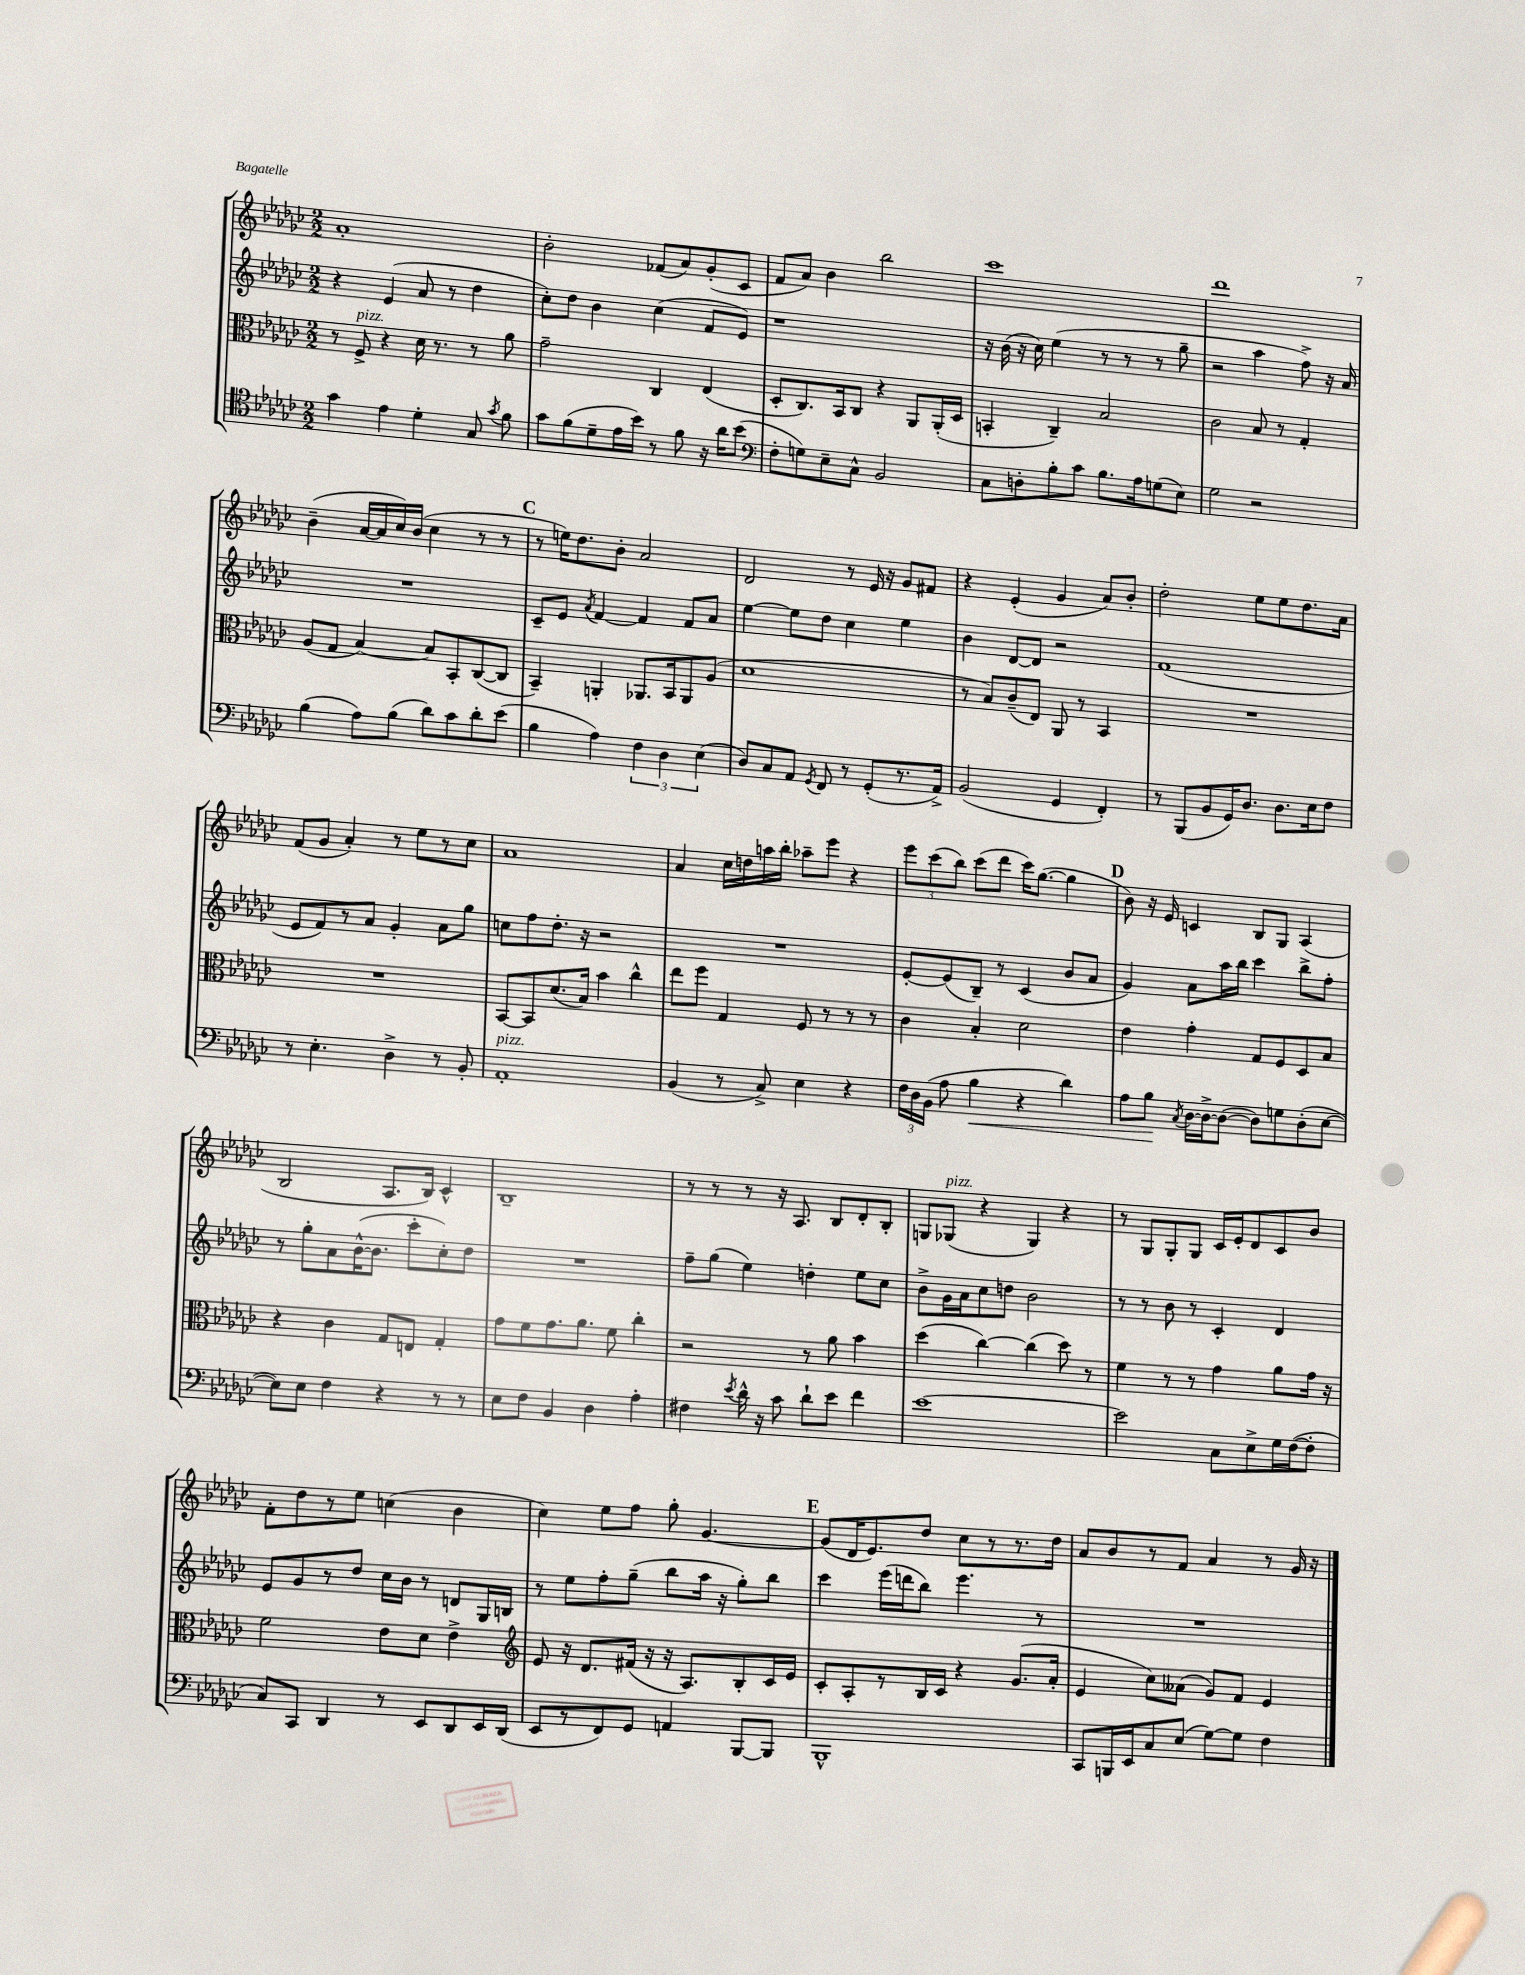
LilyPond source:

<<
\new StaffGroup <<
\new Staff = "s0" {
    \clef treble \key ges \major \numericTimeSignature \time 2/2
    \autoBeamOff aes'1-. |
    bes'2-. fes'8[( aes'8) ges'8-.( ces'8] |
    f'8[ aes'8]) bes'4 bes''2 |
    ces'''1 |
    des'''1 |
    bes'4--( aes'16[~ aes'16 ces''16) bes'16]( ces''4 r8 r8 |
    \mark \markup { \bold "C" } r8 e''16[) des''8. bes'8]-. aes'2 |
    des'2 r8 ees'16 r16 ges'8[ fis'8] |
    r4 ees'4-.( ges'4 aes'8[) bes'8]-. |
    des''2-. ees''8[ ees''8 des''8. aes'16] |
    f'8[( ges'8] aes'4-.) r8 ees''8[ r8 ces''8] |
    aes'1 |
    aes'4 ces''16[ d''16 a''16 bes''16]-. aes''8[-- ees'''8] r4 |
    \tuplet 3/2 { ees'''8[ ces'''8( bes''8]) } ces'''8[( des'''8] ces'''16[) ges''8.]~( ges''4 |
    \mark \markup { \bold "D" } bes'8) r16 ees'16 c'4 bes8[ ges8] aes4( |
    bes2 aes8.[ bes16]) ces'4-^ |
    bes1-- |
    r8 r8 r8 r16 aes8. bes8[ des'8-. bes8]-. |
    g8[ ges8]^\markup { \italic "pizz." }( r4 ges4) r4 |
    r8 ges8[ ges8-. ges8] ces'16[ ees'16-. des'8 ces'8 bes'8] |
    f'8[-. des''8 r8 ees''8] c''4( bes'4 |
    ces''4) ees''8[ f''8] ges''8-. ges'4.~ |
    \mark \markup { \bold "E" } ges'8[( des'16 ees'8.) des''8] ces''8[ r8 r8. des''16] |
    aes'8[ bes'8 r8 f'8] aes'4 r8 ges'16 r16 \bar "|." |
}
\new Staff = "s1" {
    \clef treble \key ges \major \numericTimeSignature \time 2/2
    \autoBeamOff r4 ees'4( aes'8 r8 des''4 |
    ces''8[-.) des''8] bes'4 ces''4( f'8[ ees'8]) |
    r1 |
    r16 bes'16( r16 ces''16) ees''4( r8 r8 r8 ges''8-- |
    r2 aes''4 f''8->) r16 aes'16 |
    R1 |
    \mark \markup { \bold "C" } ces'8[-- ees'8] \acciaccatura { aes'8 } f'4~ f'4 f'8[ aes'8] |
    ees''4~ ees''8[ des''8] ces''4 ees''4 |
    bes'4 des'8[~ des'8] r2 |
    f'1( |
    ees'8[ f'8) r8 aes'8] ges'4-. aes'8[ ges''8] |
    c''8[ f''8 des''8.]-. r16 r2 |
    R1 |
    ees'8[~-. ees'8( bes8]--) r8 ces'4( bes'8[ aes'8] |
    \mark \markup { \bold "D" } ges'4) aes'8[ aes''16 bes''16] ces'''4 bes''8[-> f''8]-. |
    r8 ges''8[-. aes'8 bes'16~-^( bes'8.] ces'''8[-. ces''8-.) des''8] |
    R1 |
    f''8[-- ges''8]( ees''4) d''4-. ees''8[ ces''8] |
    bes'8[-> ges'16 aes'16 ces''8 d''8] bes'2 |
    r8 r8 bes'8 r8 ces'4-. des'4 |
    ees'8[ ges'8 r8 des''8] ces''16[ bes'16] r8 d'8[ ges16 b16] |
    r8 ees''8[ f''8-. ges''8]--( bes''8[ aes''16] r16 ges''8[-.) bes''8] |
    \mark \markup { \bold "E" } ces'''4 ees'''16[( d'''16 bes''8]) ees'''4. r8 |
    R1 \bar "|." |
}
\new Staff = "s2" {
    \clef alto \key ges \major \numericTimeSignature \time 2/2
    \autoBeamOff r8 f8->^\markup { \italic "pizz." } r4 des'16 r8. r8 aes'8 |
    ges'2-- ces4 ees4( |
    des8[-. ces8.) bes,16 ces8] r4 aes,8[ aes,16-.( des16] |
    b,4-. ces4--) bes2 |
    ces'2 bes8 r8 ges4-. |
    aes8[( ges8] bes4~) bes8[ bes,8-. ces8~( ces8] |
    \mark \markup { \bold "C" } bes,4--) a,4-. aes,8.[ bes,16 aes,8 aes8]( |
    des'1 |
    r8 bes8[) ces'8--( ees8]) aes,8 r8 bes,4 |
    R1 |
    R1 |
    bes,8[~ bes,8 des'8.( bes16]) bes'4 ces''4-^ |
    ees''8[ f''8] ges4 f8 r8 r8 r8 |
    ces'4 bes4-. des'2 |
    \mark \markup { \bold "D" } ees'4 ges'4-. ges8[ f8 des8 bes8] |
    r4 ces'4 ges8[ e8] ges4-. |
    ges'8[ f'8 ges'8. aes'8.] f'8 ces''4-. |
    r2 r8 aes'8 bes'4 |
    des''4( ces''4~) ces''4( des''8) r8 |
    f'4 r8 r8 ges'4 aes'8[ ges'16] r16 |
    f'2 ees'8[ des'8] ees'4-> |
    \clef treble ees'8 r16 des'8.[ fis'16]( r16 r16 aes8.[) bes8-. ces'16 ees'16] |
    \mark \markup { \bold "E" } ces'8[-. aes8-. r8 bes16 ces'16] r4 ges'8.[( aes'16]-. |
    ees'4 ces''8[) aeses'8]( ges'8[) f'8] ees'4 \bar "|." |
}
\new Staff = "s3" {
    \clef tenor \key ges \major \numericTimeSignature \time 2/2
    \autoBeamOff ges'4 ees'4 des'4-. ges8 \acciaccatura { ges'8 } f'8 |
    ges'8[ f'8( des'8-- ees'16 bes'16]) r8 f'8 r16 aes'16[ bes'8]( |
    \clef bass f8[-. g8) ees8-- ces8]-^ bes,2 |
    ces8[ d8-. bes8-. ces'8] bes8.[ aes16 g8( ees8]) |
    ges2 r2 |
    bes4( aes8[) bes8]( des'8[) ces'8 des'8-. ees'8]( |
    \mark \markup { \bold "C" } bes4 aes4) \tuplet 3/2 { f4 des4 ees4( } |
    des8[) ces8 aes,8] \acciaccatura { ges,8 } f,8 r8 ges,8[-.( r8. aes,16]->) |
    bes,2( ges,4 f,4-.) |
    r8 bes,,8[( bes,8 ges,16) des8.] des8.[ ees16 f8] |
    r8 ees4.-. des4-> r8 bes,8-. |
    aes,1-.^\markup { \italic "pizz." } |
    bes,4( r8 ces8->) ees4 r4 |
    \tuplet 3/2 { f16[ des16 bes,16]( } aes8 bes4\< r4 des'4) |
    \mark \markup { \bold "D" } aes8[ bes8]\! \acciaccatura { ces8 } des16[~ des16~-> des8]~( des8[) g8 des8-.( ees8]~ |
    ees8[) ees8] f4 r4 r8 r8 |
    ees8[ f8] bes,4 des4 aes4-. |
    fis4 \acciaccatura { ees'8 } des'16-^ r16 ces'8 des'8[-! ees'8] f'4 |
    ees'1~ |
    ees'2 ces8[ ees8-> ges16 f16~( f8]-. |
    ces8[) ces,8] des,4 r8 ees,8[ des,8 ees,16 des,16]( |
    ees,8[ r8 f,8) ges,8] a,4 bes,,8[~ bes,,8] |
    \mark \markup { \bold "E" } bes,,1-^ |
    ces,8[ b,,16 ees,16 ces8 ees8]( ges8[~) ges8] f4 \bar "|." |
}
>>
>>
\layout { \context { \Score \remove "Bar_number_engraver" } }
